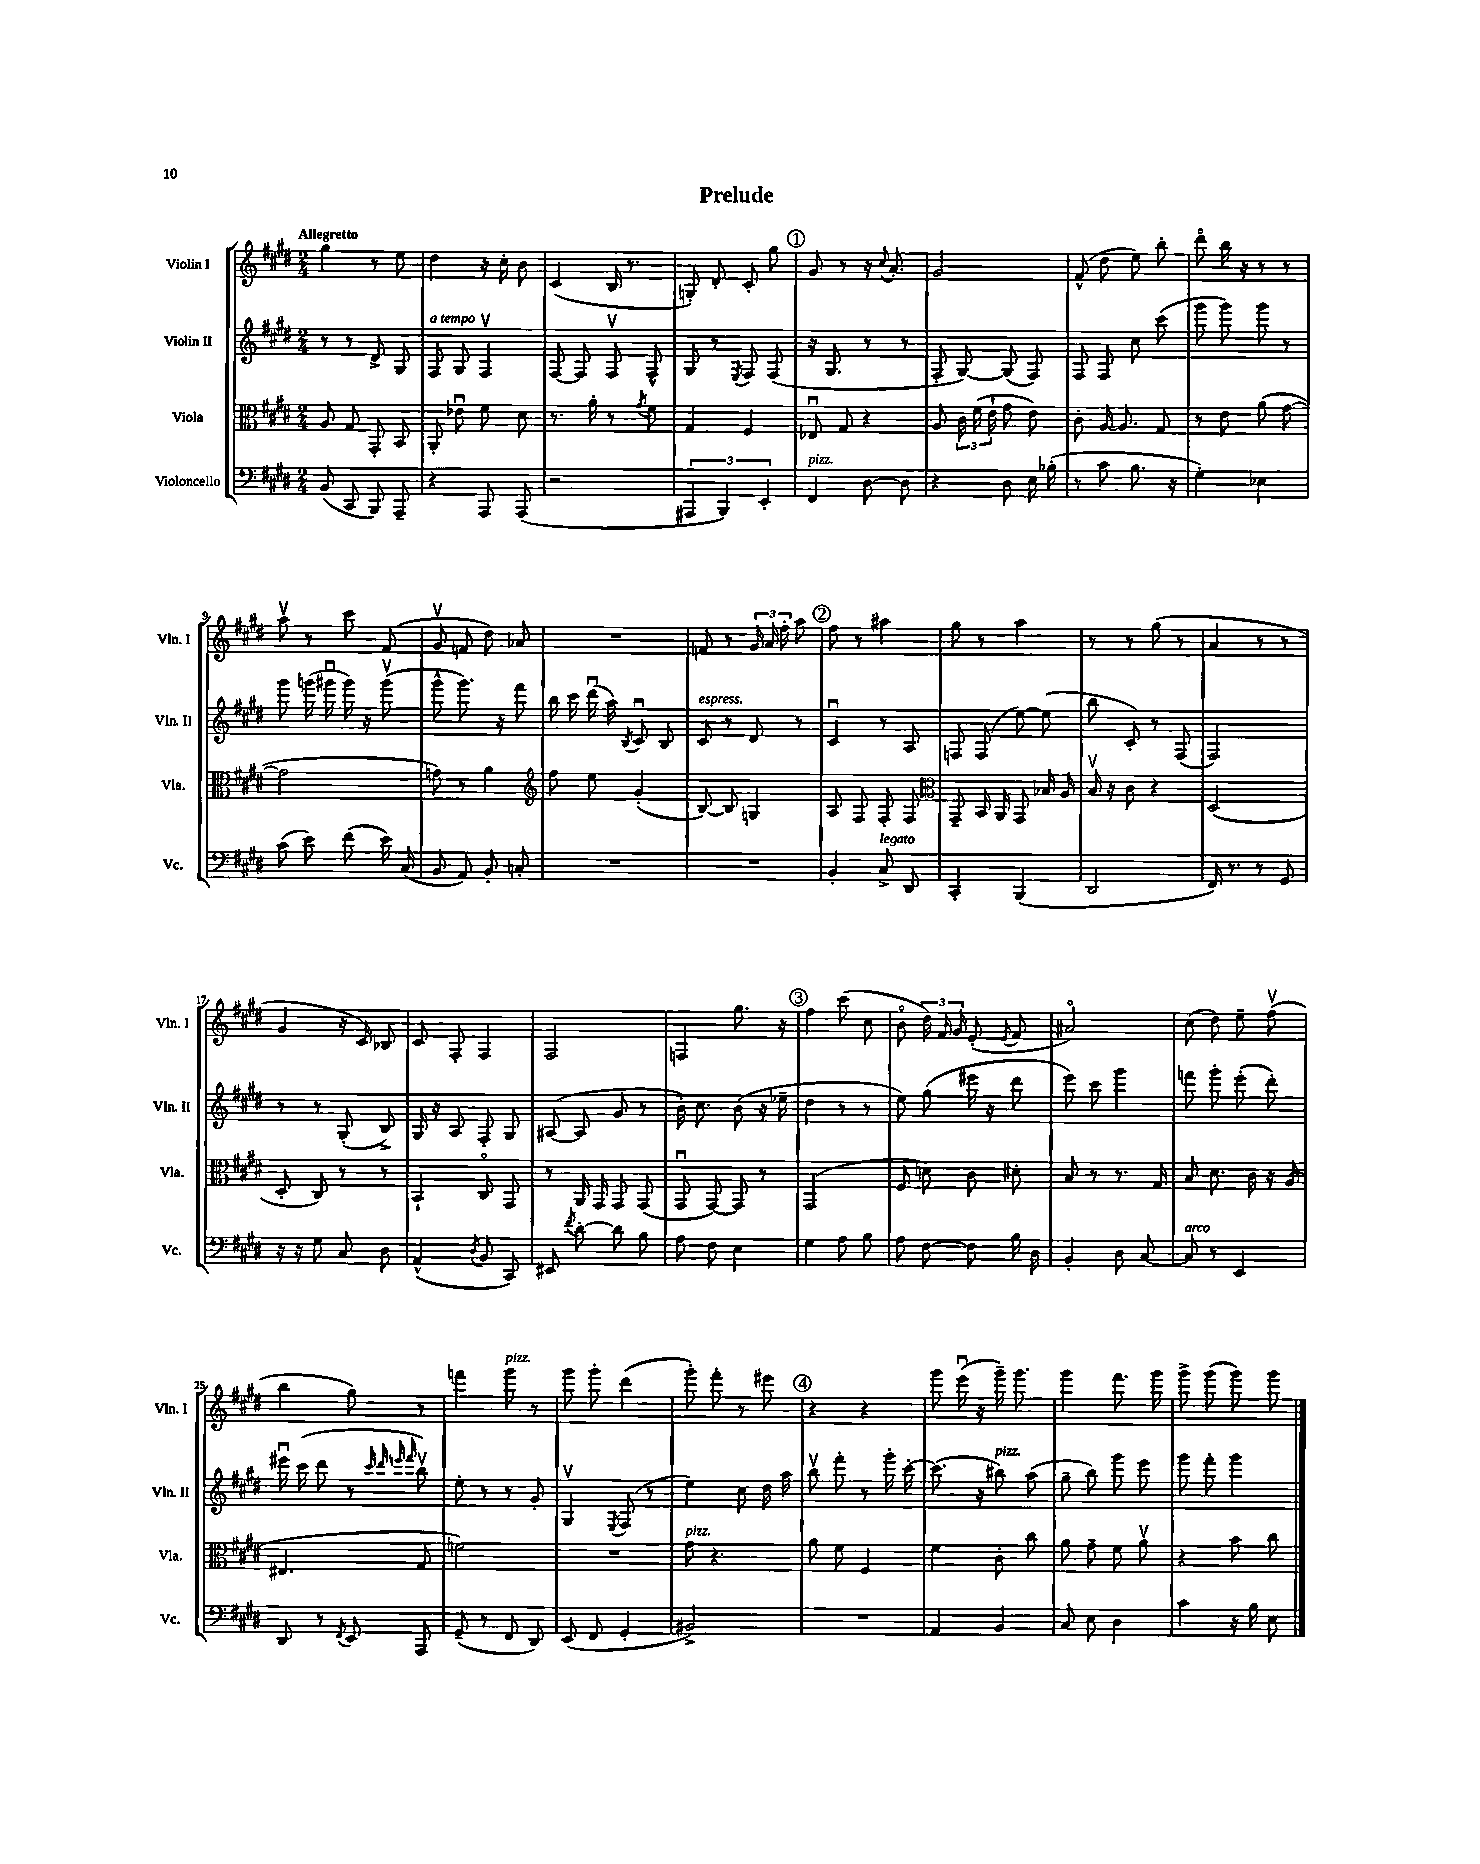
\header { title = "Prelude" }
<<
\new StaffGroup <<
\new Staff = "s0" \with { instrumentName = "Violin I" shortInstrumentName = "Vln. I" } {
    \clef treble \key e \major \numericTimeSignature \time 2/4 \tempo "Allegretto"
    \autoBeamOff gis''4 r8 e''8 |
    dis''4 r16 cis''16-. b'8 |
    cis'4( b16 r8. |
    g8-.) dis'8-. cis'8-. gis''8 |
    \mark \markup { \circle "1" } gis'8 r8 r16 \appoggiatura { cis''8 } a'8.-. |
    gis'2 |
    fis'8-^( dis''8 e''8) b''8-. |
    dis'''8\flageolet b''16 r16 r8 r8 |
    a''8\upbow r8 cis'''8 fis'8( |
    gis'8\upbow f'8 dis''8) aes'8 |
    R2 |
    f'8 r8 \tuplet 3/2 { gis'16 a'16 fis''16-. } a''8 |
    \mark \markup { \circle "2" } fis''8 r8 ais''4 |
    gis''8 r8 a''4 |
    r8 r8 gis''8( r8 |
    a'4 r8 r8 |
    gis'4 r16 cis'16) bes8 |
    cis'8 fis8-. fis4 |
    fis2 |
    f4 gis''8. r16 |
    \mark \markup { \circle "3" } fis''4 cis'''8( cis''8 |
    b'8\flageolet \tuplet 3/2 { dis''16) fis'16 gis'16 } e'8-.( \acciaccatura { e'8 } fis'8 |
    ais'2\flageolet) |
    cis''8( dis''8) e''8-- fis''8\upbow( |
    b''4 gis''8) r8 |
    f'''4 gis'''8^\markup { \italic "pizz." } r8 |
    gis'''8 gis'''8-. dis'''4( |
    gis'''8-.) fis'''8-. r8 eis'''8 |
    \mark \markup { \circle "4" } r4 r4 |
    gis'''8 e'''16\downbow( r16 gis'''16--) gis'''8. |
    gis'''4 fis'''8. gis'''16 |
    gis'''8-> gis'''8( gis'''8) gis'''8 \bar "|." |
}
\new Staff = "s1" \with { instrumentName = "Violin II" shortInstrumentName = "Vln. II" } {
    \clef treble \key e \major \numericTimeSignature \time 2/4
    \autoBeamOff r8 r8 dis'8-> gis8 |
    fis8^\markup { \italic "a tempo" } gis8 fis4\upbow |
    fis8~ fis8 fis8\upbow fis8-^ |
    gis8 r8 \acciaccatura { e8 } fis8 fis8( |
    \mark \markup { \circle "1" } r16 gis8. r8 r8 |
    fis8-. gis8~) gis8( fis8) |
    fis8 fis8 cis''8 cis'''8( |
    gis'''8 gis'''8) gis'''8 r8 |
    gis'''8 g'''16( gis'''16\downbow gis'''16) r16 gis'''8\upbow( |
    gis'''8-^ gis'''8.) r16 fis'''8 |
    b''16 cis'''16 dis'''16\downbow( a''16) \acciaccatura { b8 } cis'8\downbow b8 |
    cis'8^\markup { \italic "espress." } r8 dis'8 r8 |
    \mark \markup { \circle "2" } cis'4\downbow r8 a8 |
    f8 f8( e''8~) e''8( |
    b''8 cis'8-.) r8 fis8( |
    fis2) |
    r8 r8 gis8-.( b8->) |
    gis16 r16 a8 fis8-. gis8 |
    ais8~( ais8 gis'8 r8 |
    b'16-.) cis''8. b'8( r16 ees''16-- |
    \mark \markup { \circle "3" } dis''4 r8 r8 |
    e''8) gis''8( eis'''16 r16 dis'''8 |
    e'''8) cis'''8 gis'''4 |
    f'''8 gis'''8-. e'''8-.( dis'''8-.) |
    eis'''16\downbow cis'''16( dis'''8 r8 \grace { cis'''32 dis'''32 e'''32 fis'''32 } b''8\upbow) |
    e''8-. r8 r8 gis'8-. |
    gis4\upbow \acciaccatura { e8 } fis8( r8 |
    e''4) cis''8 dis''16 a''16 |
    \mark \markup { \circle "4" } b''8\upbow fis'''8-. r8 gis'''16-. cis'''16~-. |
    cis'''8.( r16 bis''8^\markup { \italic "pizz." }) a''8( |
    gis''8-- b''8) gis'''8 e'''8 |
    gis'''8 fis'''8-. gis'''4 \bar "|." |
}
\new Staff = "s2" \with { instrumentName = "Viola" shortInstrumentName = "Vla." } {
    \clef alto \key e \major \numericTimeSignature \time 2/4
    \autoBeamOff a8 gis8 gis,8-. b,8 |
    a,8-. ees'8\downbow fis'8 dis'8 |
    r8. a'16-. r8 \acciaccatura { gis'8 } fis'8 |
    gis4 fis4 |
    \mark \markup { \circle "1" } ees8\downbow gis8 r4 |
    a8 \tuplet 3/2 { cis'16 fis'16( e'16-! } gis'8 e'8) |
    cis'8-. a16~ a8. gis8 |
    r8 e'8 a'8( gis'8~ |
    gis'2 |
    g'8) r8 a'4 |
    \clef treble fis''8 e''8 gis'4-.( |
    b8~) b8 g4 |
    \mark \markup { \circle "2" } a8 fis8 fis8-. fis8 |
    \clef alto gis,8-- b,16 a,16 gis,8 bes16 a16 |
    b16\upbow r16 cis'8 r4 |
    dis2( |
    dis8-. cis8) r8 r8 |
    b,4-! cis8\flageolet gis,8 |
    r8 a,16 gis,16 gis,8 gis,8( |
    gis,8\downbow gis,8~) gis,8 r8 |
    \mark \markup { \circle "3" } gis,2( |
    fis8 d'8) cis'8 dis'8-. |
    b8 r8 r8. gis16 |
    b8 dis'8. cis'16 r16 a16( |
    eis4. gis8 |
    f'2) |
    R2 |
    gis'8^\markup { \italic "pizz." } r4. |
    \mark \markup { \circle "4" } a'8 fis'8 fis4 |
    fis'4 cis'8-. cis''8 |
    a'8 gis'8-- fis'8 a'8\upbow |
    r4 b'8 cis''8 \bar "|." |
}
\new Staff = "s3" \with { instrumentName = "Violoncello" shortInstrumentName = "Vc." } {
    \clef bass \key e \major \numericTimeSignature \time 2/4
    \autoBeamOff b,8( cis,8 b,,8) a,,8-- |
    r4 a,,8 a,,8( |
    r2 |
    \tuplet 3/2 { ais,,4 b,,4) e,4-. } |
    \mark \markup { \circle "1" } fis,4^\markup { \italic "pizz." } dis8~ dis8 |
    r4 dis8 e16 bes16-.( |
    r8 cis'8 b8. r16 |
    gis4-.) ees4 |
    cis'8( e'8) fis'8( e'16) cis16( |
    b,8 a,8) b,8-. c8-. |
    R2 |
    R2 |
    \mark \markup { \circle "2" } b,4-. cis8->^\markup { \italic "legato" } dis,8 |
    cis,4-. b,,4( |
    dis,2 |
    fis,16) r8. r8 gis,8 |
    r16 r16 gis8 cis8 dis8 |
    a,4-^( \acciaccatura { dis8 } b,8 cis,8) |
    eis,8 \acciaccatura { fis'8 } dis'8~-. dis'8 b8 |
    a8 fis8 e4 |
    \mark \markup { \circle "3" } gis4 a8 b8 |
    a8 fis8~ fis8 b16 dis16 |
    b,4-. dis8 cis8~ |
    cis8^\markup { \italic "arco" } r8 e,4 |
    dis,8 r8 \acciaccatura { fis,8 } e,8 a,,8 |
    gis,8--( r8 fis,8 dis,8) |
    e,8( fis,8 gis,4-. |
    bis,2->) |
    \mark \markup { \circle "4" } R2 |
    a,4 b,4 |
    cis8 e8 dis4 |
    cis'4 r16 b16 e8 \bar "|." |
}
>>
>>
